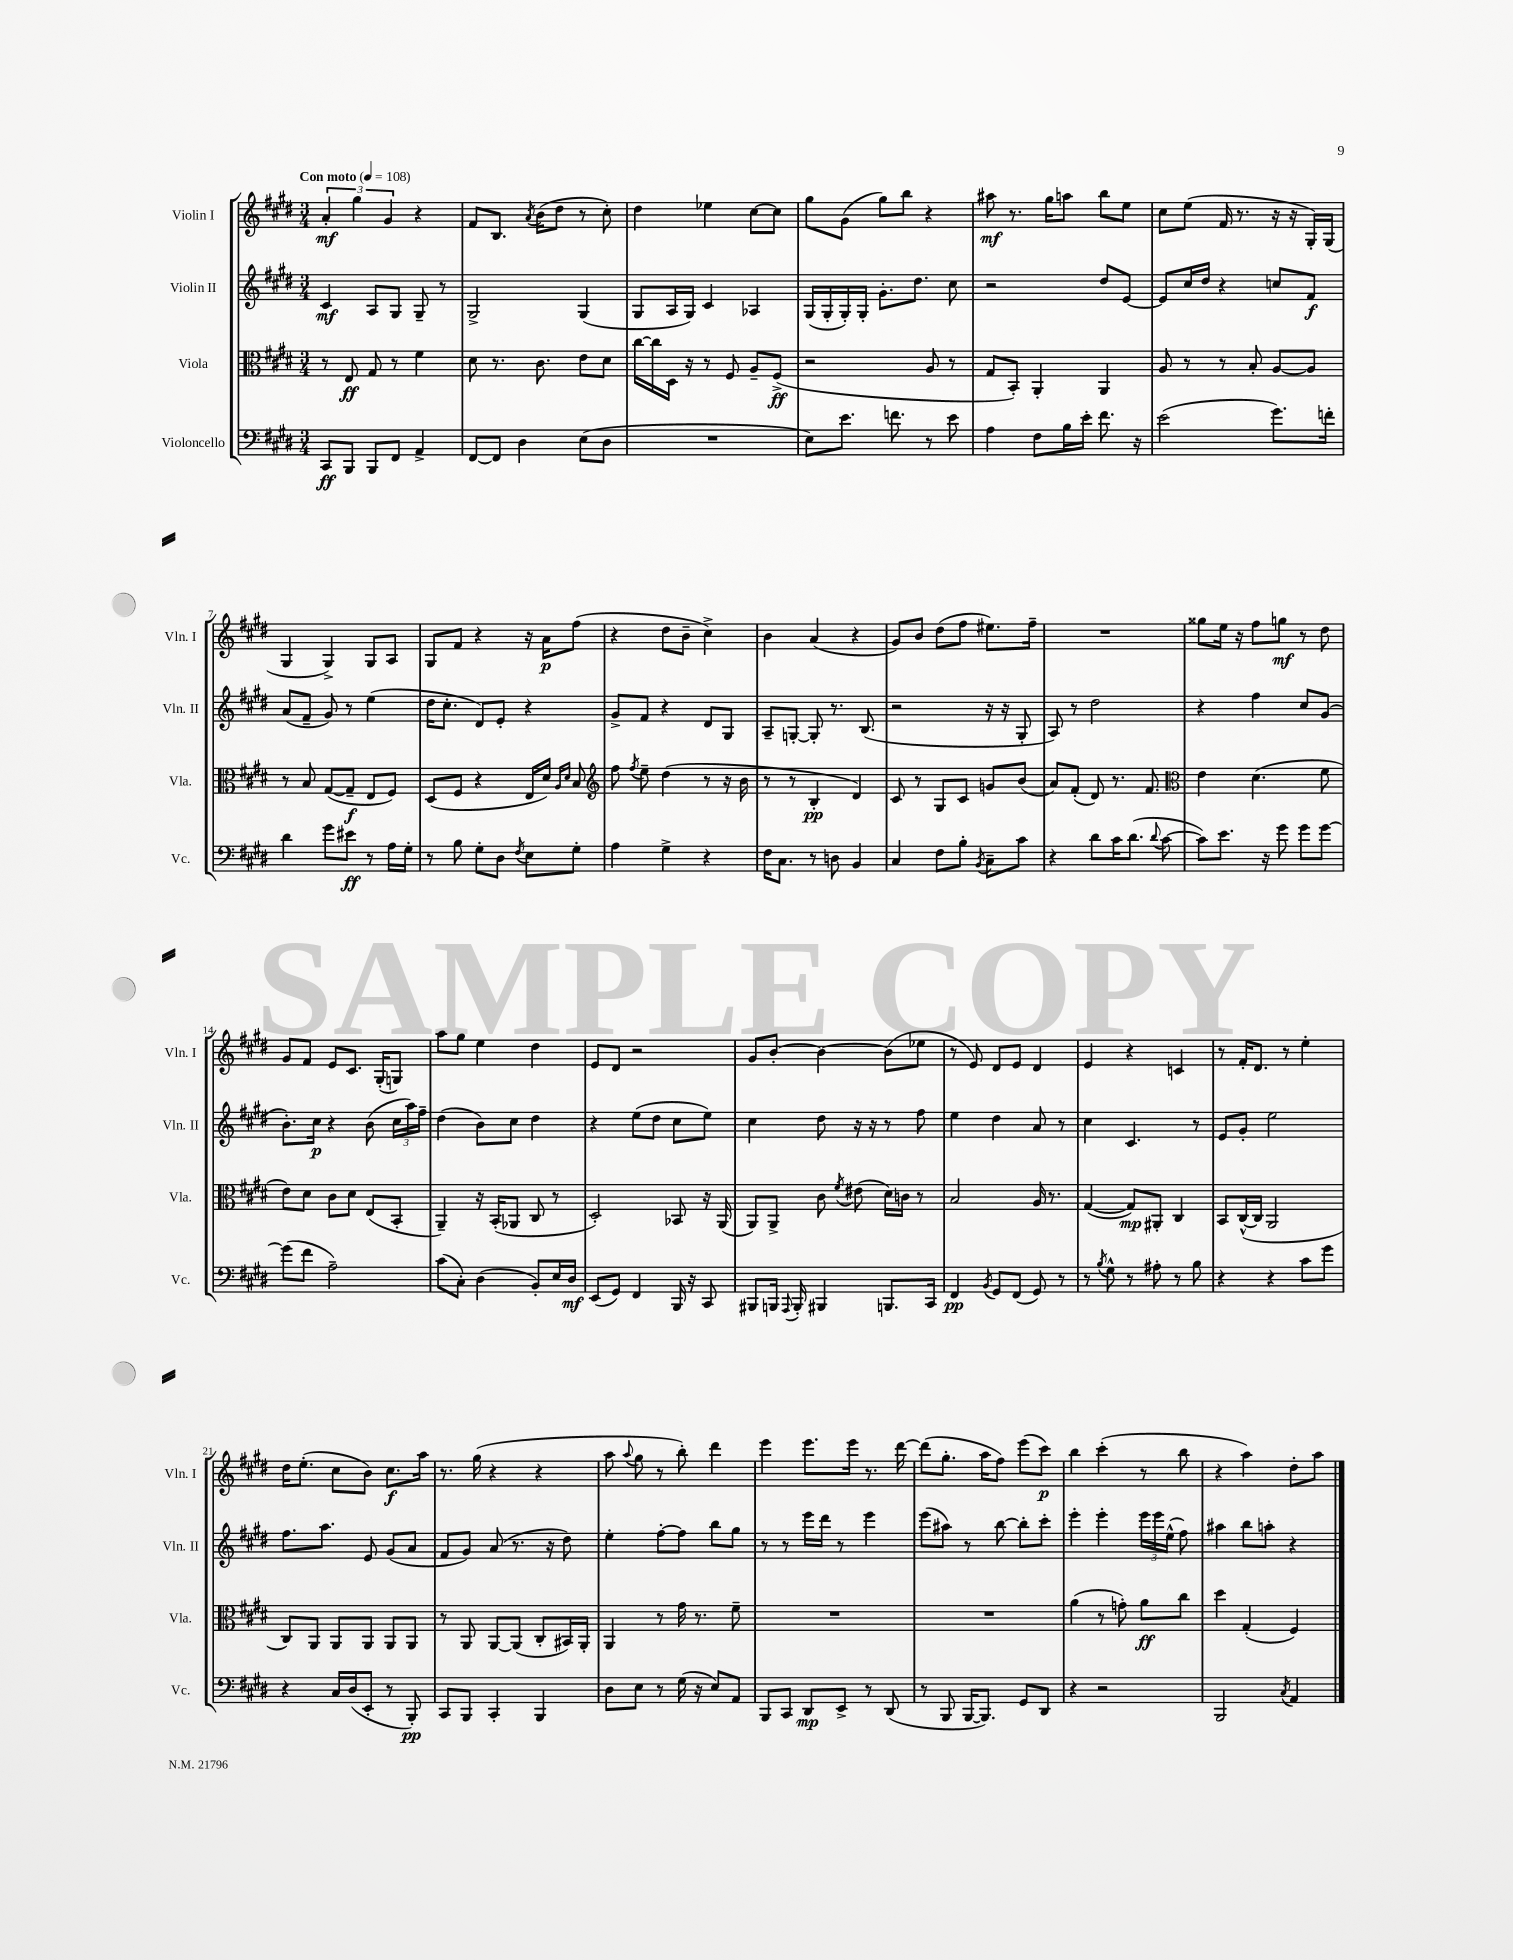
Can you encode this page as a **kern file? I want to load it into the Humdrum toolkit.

**kern	**dynam	**kern	**dynam	**kern	**dynam	**kern	**dynam
*part4	*part4	*part3	*part3	*part2	*part2	*part1	*part1
*staff4	*staff4	*staff3	*staff3	*staff2	*staff2	*staff1	*staff1
*I"Violoncello	*	*I"Viola	*	*I"Violin II	*	*I"Violin I	*
*I'Vc.	*	*I'Vla.	*	*I'Vln. II	*	*I'Vln. I	*
*clefF4	*	*clefC3	*	*clefG2	*	*clefG2	*
*k[f#c#g#d#]	*	*k[f#c#g#d#]	*	*k[f#c#g#d#]	*	*k[f#c#g#d#]	*
*M3/4	*	*M3/4	*	*M3/4	*	*M3/4	*
*MM108	*	*MM108	*	*MM108	*	*MM108	*
=1	=1	=1	=1	=1	=1	=1	=1
!	!	!	!	!	!	!LO:TX:a:B:t=Con moto	!
8CC#/L	ff	8r	.	4c#/	mf	6a'/	mf
8BBB/J	.	8E/	ff	.	.	.	.
.	.	.	.	.	.	6gg#\	.
8BBB/L	.	8G#/	.	8A/L	.	.	.
.	.	.	.	.	.	6g#/	.
8FF#/J	.	8r	.	8G#/J	.	.	.
4AA^/	.	4f#\	.	8G#~/	.	4r	.
.	.	.	.	8r	.	.	.
=2	=2	=2	=2	=2	=2	=2	=2
[8FF#/L	.	8d#\	.	2G#^/	.	8f#/L	.
8FF#/J]	.	8.r	.	.	.	8.B/J	.
4D#\	.	.	.	.	.	.	.
.	.	.	.	.	.	8qa/	.
.	.	8.c#\	.	.	.	(16b\KL	.
.	.	.	.	.	.	8dd#\J	.
(8E\L	.	8e\L	.	(4G#/	.	8r	.
8D#\J	.	8d#\J	.	.	.	8cc#'\)	.
=3	=3	=3	=3	=3	=3	=3	=3
2.r	.	[16cc#\LL	.	8G#/L	.	4dd#\	.
.	.	16cc#\]	.	.	.	.	.
.	.	16D#\JJ	.	16A/L	.	.	.
.	.	16r	.	16G#/JJ)	.	.	.
.	.	8r	.	4c#/	.	4ee-X\	.
.	.	8F#/	.	.	.	.	.
.	.	8A~/L	.	4A-X/	.	[8cc#\L	.
.	.	(8F#^/J	ff	.	.	8cc#\J]	.
=4	=4	=4	=4	=4	=4	=4	=4
8E\L)	.	2r	.	(16G#/LL	.	8gg#\L	.
.	.	.	.	16G#'/	.	.	.
8.e\J	.	.	.	16G#'/)	.	(8g#\J	.
.	.	.	.	16G#'/JJ	.	.	.
.	.	.	.	8.g#'\L	.	8gg#\L)	.
8.fn\	.	.	.	.	.	.	.
.	.	.	.	.	.	8bb\J	.
.	.	.	.	8.dd#\J	.	.	.
8r	.	8A/	.	.	.	4r	.
8e\	.	8r	.	8cc#\	.	.	.
=5	=5	=5	=5	=5	=5	=5	=5
4A\	.	8G#/L	.	2r	.	8aa#X\	mf
.	.	8BB'/J)	.	.	.	8.r	.
8F#\L	.	4AA'/	.	.	.	.	.
.	.	.	.	.	.	16gg#\KL	.
16B\L	.	.	.	.	.	8aan\J	.
16e'\JJ	.	.	.	.	.	.	.
8.f#\	.	4AA/	.	8dd#/L	.	8bb\L	.
.	.	.	.	[8e/J	.	8ee\J	.
16r	.	.	.	.	.	.	.
=6	=6	=6	=6	=6	=6	=6	=6
(2e\	.	8A/	.	8e/L]	.	8cc#\L	.
.	.	8r	.	16cc#/L	.	(8ee\J	.
.	.	.	.	16dd#/JJ	.	.	.
.	.	8r	.	4r	.	16f#/	.
.	.	.	.	.	.	8.r	.
.	.	8B'/	.	.	.	.	.
8.g#\L)	.	[8A/L	.	8ccn/L	.	16r	.
.	.	.	.	.	.	16r	.
.	.	8A/J]	.	8f#/J	f	16G#'/LL)	.
16fn'\Jk	.	.	.	.	.	(16G#/JJ	.
!!LO:LB:g=z
=7	=7	=7	=7	=7	=7	=7	=7
4d#\	.	8r	.	(8a/L	.	4G#/	.
.	.	8B/	.	8f#~/J	.	.	.
8g#\L	.	([8G#/L	.	8g#/)	.	4G#^/)	.
8e#X\J	ff	8G#~/J]	f	8r	.	.	.
8r	.	8E/L	.	(4ee\	.	8G#/L	.
16A\LL	.	8F#/J)	.	.	.	8A/J	.
16G#'\JJ	.	.	.	.	.	.	.
=8	=8	=8	=8	=8	=8	=8	=8
8r	.	(8D#/L	.	16dd#\KL	.	8G#/L	.
.	.	.	.	8.cc#'\J	.	.	.
8B\	.	8F#/J	.	.	.	8f#/J	.
8G#'\L	.	4r	.	8d#/L)	.	4r	.
8D#\J	.	.	.	8e'/J	.	.	.
8qF#/	.	.	.	.	.	.	.
8E\L	.	16E/LL	.	4r	.	16r	.
.	.	16d#/JJ)	.	.	.	16a\KL	p
.	.	16qqA/LL	.	.	.	.	.
.	.	16qqd#/JJ	.	.	.	.	.
8G#'\J	.	8B/	.	.	.	(8ff#\J	.
=9	=9	=9	=9	=9	=9	=9	=9
*	*	*clefG2	*	*	*	*	*
4A\	.	8ff#\	.	8g#^/L	.	4r	.
.	.	8qff#/	.	.	.	.	.
.	.	8ee~\	.	8f#/J	.	.	.
4G#^\	.	(4dd#\	.	4r	.	8dd#\L	.
.	.	.	.	.	.	8b~\J	.
4r	.	8r	.	8d#/L	.	4cc#^\)	.
.	.	16r	.	8G#/J	.	.	.
.	.	16b\	.	.	.	.	.
=10	=10	=10	=10	=10	=10	=10	=10
16F#\KL	.	8r	.	8A~/L	.	4b\	.
8.C#\J	.	.	.	.	.	.	.
.	.	8r	.	[8Gn'/J	.	.	.
8r	.	4B'/	pp	8G'/]	.	(4a/	.
8Dn\	.	.	.	8.r	.	.	.
4BB/	.	4d#/)	.	.	.	4r	.
.	.	.	.	(8.B/	.	.	.
=11	=11	=11	=11	=11	=11	=11	=11
4C#/	.	8c#/	.	2r	.	8g#/L)	.
.	.	8r	.	.	.	8b/J	.
8F#\L	.	8G#/L	.	.	.	(8dd#\L	.
8B'\J	.	8c#/J	.	.	.	8ff#\J	.
8qBB/	.	.	.	.	.	.	.
8C#~\L	.	8gn/L	.	16r	.	8.ee#X\L)	.
.	.	.	.	16r	.	.	.
8c#\J	.	(8b/J	.	8G#'/	.	.	.
.	.	.	.	.	.	16ff#~\Jk	.
=12	=12	=12	=12	=12	=12	=12	=12
4r	.	8a/L)	.	8A/)	.	2.r	.
.	.	(8f#'/J	.	8r	.	.	.
8d#\L	.	8d#/)	.	2dd#\	.	.	.
16c#\K	.	8.r	.	.	.	.	.
(8.d#\J	.	.	.	.	.	.	.
.	.	8.f#/	.	.	.	.	.
8qqd#/	.	.	.	.	.	.	.
[8c#\	.	.	.	.	.	.	.
=13	=13	=13	=13	=13	=13	=13	=13
*	*	*clefC3	*	*	*	*	*
8c#\L])	.	4e\	.	4r	.	8gg##X\L	.
8.e\J	.	.	.	.	.	16ee\Jk	.
.	.	.	.	.	.	16r	.
.	.	(4.d#\	.	4ff#\	.	8ff#\L	.
16r	.	.	.	.	.	.	.
8g#\	.	.	.	.	.	8ggn\J	mf
8g#\L	.	.	.	8cc#/L	.	8r	.
[8g#\J	.	8f#\	.	(8g#/J	.	8dd#\	.
!!LO:LB:g=z
=14	=14	=14	=14	=14	=14	=14	=14
(8g#\L]	.	8e\L)	.	8.b'\L)	.	8g#/L	.
8f#\J	.	8d#\J	.	.	.	8f#/J	.
.	.	.	.	16cc#\Jk	p	.	.
2A~\)	.	8c#\L	.	4r	.	8e/L	.
.	.	8d#\J	.	.	.	8.c#/J	.
.	.	(8E/L	.	(8b\	.	.	.
.	.	.	.	.	.	(16G#'/KL	.
.	.	8BB'/J	.	24cc#\LL	.	8Gn/J)	.
.	.	.	.	24aa\)	.	.	.
.	.	.	.	24ff#~\JJ	.	.	.
=15	=15	=15	=15	=15	=15	=15	=15
(8c#\L	.	4AA~/)	.	(4dd#\	.	8aa\L	.
8C#'\J)	.	.	.	.	.	8gg#\J	.
(4D#\	.	16r	.	8b\L)	.	4ee\	.
.	.	(16BB'/KL	.	.	.	.	.
.	.	8AA-X/J	.	8cc#\J	.	.	.
8BB'/L)	.	8C#/	.	4dd#\	.	4dd#\	.
16E/L	.	8r	.	.	.	.	.
16D#/JJ	mf	.	.	.	.	.	.
=16	=16	=16	=16	=16	=16	=16	=16
(8EE/L	.	2D#'/)	.	4r	.	8e/L	.
8GG#/J)	.	.	.	.	.	8d#/J	.
4FF#/	.	.	.	(8ee\L	.	2r	.
.	.	.	.	8dd#\J	.	.	.
16BBB/	.	8BB-X/	.	8cc#\L	.	.	.
16r	.	.	.	.	.	.	.
8CC#/	.	16r	.	8ee\J)	.	.	.
.	.	(16AA/	.	.	.	.	.
=17	=17	=17	=17	=17	=17	=17	=17
8BBB#X/L	.	8AA/L)	.	4cc#\	.	8g#/L	.
16BBBn/Jk	.	8AA^/J	.	.	.	[8b'/J	.
8qqAAA/	.	.	.	.	.	.	.
16BBB'/	.	.	.	.	.	.	.
4BBB#X/	.	8c#\	.	8dd#\	.	4b\_	.
.	.	8qf#/	.	.	.	.	.
.	.	(8e#X\	.	16r	.	.	.
.	.	.	.	16r	.	.	.
8.BBBn/L	.	16d#\LL)	.	8r	.	(8b\L]	.
.	.	16cn\JJ	.	.	.	.	.
.	.	8r	.	8ff#\	.	8ee-X\J	.
16CC#/Jk	.	.	.	.	.	.	.
=18	=18	=18	=18	=18	=18	=18	=18
4FF#/	pp	2B/	.	4ee\	.	8r	.
.	.	.	.	.	.	8e/)	.
8qBB/	.	.	.	.	.	.	.
8GG#/L	.	.	.	4dd#\	.	8d#/L	.
(8FF#/J	.	.	.	.	.	8e/J	.
8GG#/)	.	16A/	.	8a/	.	4d#/	.
.	.	8.r	.	.	.	.	.
8r	.	.	.	8r	.	.	.
=19	=19	=19	=19	=19	=19	=19	=19
8r	.	([4G#/	.	4cc#\	.	4e/	.
8qB/	.	.	.	.	.	.	.
8G#^^\	.	.	.	.	.	.	.
8r	.	8G#/L])	mp	4.c#/	.	4r	.
8A#X'\	.	8AA#X'/J	.	.	.	.	.
8r	.	4C#/	.	.	.	4cn/	.
8B\	.	.	.	8r	.	.	.
=20	=20	=20	=20	=20	=20	=20	=20
4r	.	8BB/L	.	8e/L	.	8r	.
.	.	([16C#^^/L	.	8g#'/J	.	16f#'/KL	.
.	.	16C#/JJ]	.	.	.	8.d#/J	.
4r	.	2AA/	.	2ee\	.	.	.
.	.	.	.	.	.	8r	.
8c#\L	.	.	.	.	.	4ee'\	.
8g#\J	.	.	.	.	.	.	.
!!LO:LB:g=z
=21	=21	=21	=21	=21	=21	=21	=21
4r	.	8C#/L)	.	8.ff#\L	.	16dd#\KL	.
.	.	.	.	.	.	(8.ee'\J	.
.	.	8AA/J	.	.	.	.	.
.	.	.	.	8.aa\J	.	.	.
16C#/LL	.	8AA/L	.	.	.	8cc#\L	.
(16D#/J	.	.	.	.	.	.	.
8EE'/J	.	8AA/J	.	8e/	.	8b\J)	.
8r	.	8AA/L	.	(8g#/L	.	8.cc#\L	f
8BBB'/)	pp	8AA/J	.	8a/J	.	.	.
.	.	.	.	.	.	16aa\Jk	.
=22	=22	=22	=22	=22	=22	=22	=22
8CC#/L	.	8r	.	8f#/L	.	8.r	.
8BBB/J	.	8AA/	.	8g#/J)	.	.	.
.	.	.	.	.	.	(16gg#\	.
4CC#'/	.	[8AA/L	.	(8a/	.	4r	.
.	.	(8AA/J]	.	8.r	.	.	.
4BBB/	.	8C#'/L	.	.	.	4r	.
.	.	.	.	16r	.	.	.
.	.	16BB#X/L)	.	8dd#\)	.	.	.
.	.	16AA'/JJ	.	.	.	.	.
=23	=23	=23	=23	=23	=23	=23	=23
8D#\L	.	4AA/	.	4ee'\	.	8aa\	.
.	.	.	.	.	.	8qqaa/	.
8E\J	.	.	.	.	.	8gg#\	.
8r	.	8r	.	[8ff#'\L	.	8r	.
(16G#\	.	16g#\	.	8ff#\J]	.	8bb'\)	.
16r	.	8.r	.	.	.	.	.
8E/L)	.	.	.	8bb\L	.	4ddd#\	.
8AA/J	.	8f#~\	.	8gg#\J	.	.	.
=24	=24	=24	=24	=24	=24	=24	=24
8BBB/L	.	2.r	.	8r	.	4eee\	.
8CC#/J	.	.	.	8r	.	.	.
8DD#/L	mp	.	.	16eee\LL	.	8.eee\L	.
.	.	.	.	16ddd#\JJ	.	.	.
8EE^/J	.	.	.	8r	.	.	.
.	.	.	.	.	.	16eee\Jk	.
8r	.	.	.	4eee\	.	8.r	.
(8DD#/	.	.	.	.	.	.	.
.	.	.	.	.	.	[16ddd#\	.
=25	=25	=25	=25	=25	=25	=25	=25
8r	.	2.r	.	(8eee\L	.	(8ddd#\L]	.
8BBB/	.	.	.	8aa#X\J)	.	8.gg#'\J	.
[16BBB/KL	.	.	.	8r	.	.	.
8.BBB/J])	.	.	.	.	.	16aa\KL	.
.	.	.	.	[8bb\	.	8ff#\J)	.
8GG#/L	.	.	.	8bb'\L]	.	(8eee\L	.
8DD#/J	.	.	.	8ccc#'\J	.	8ccc#\J)	p
=26	=26	=26	=26	=26	=26	=26	=26
4r	.	(4a\	.	4eee'\	.	4bb\	.
2r	.	8r	.	4eee'\	.	(4ccc#'\	.
.	.	8gn'\)	.	.	.	.	.
.	.	8a\L	ff	24eee\LL	.	8r	.
.	.	.	.	24eee\	.	.	.
.	.	.	.	(24ee^^\JJ	.	.	.
.	.	8cc#\J	.	8ff#\)	.	8bb\	.
=27	=27	=27	=27	=27	=27	=27	=27
2BBB/	.	4dd#\	.	4aa#X\	.	4r	.
.	.	(4G#'/	.	8bb\L	.	4aa\)	.
.	.	.	.	8aan'\J	.	.	.
8qC#/	.	.	.	.	.	.	.
4AA/	.	4F#/)	.	4r	.	8dd#'\L	.
.	.	.	.	.	.	8aa\J	.
==	==	==	==	==	==	==	==
*-	*-	*-	*-	*-	*-	*-	*-
